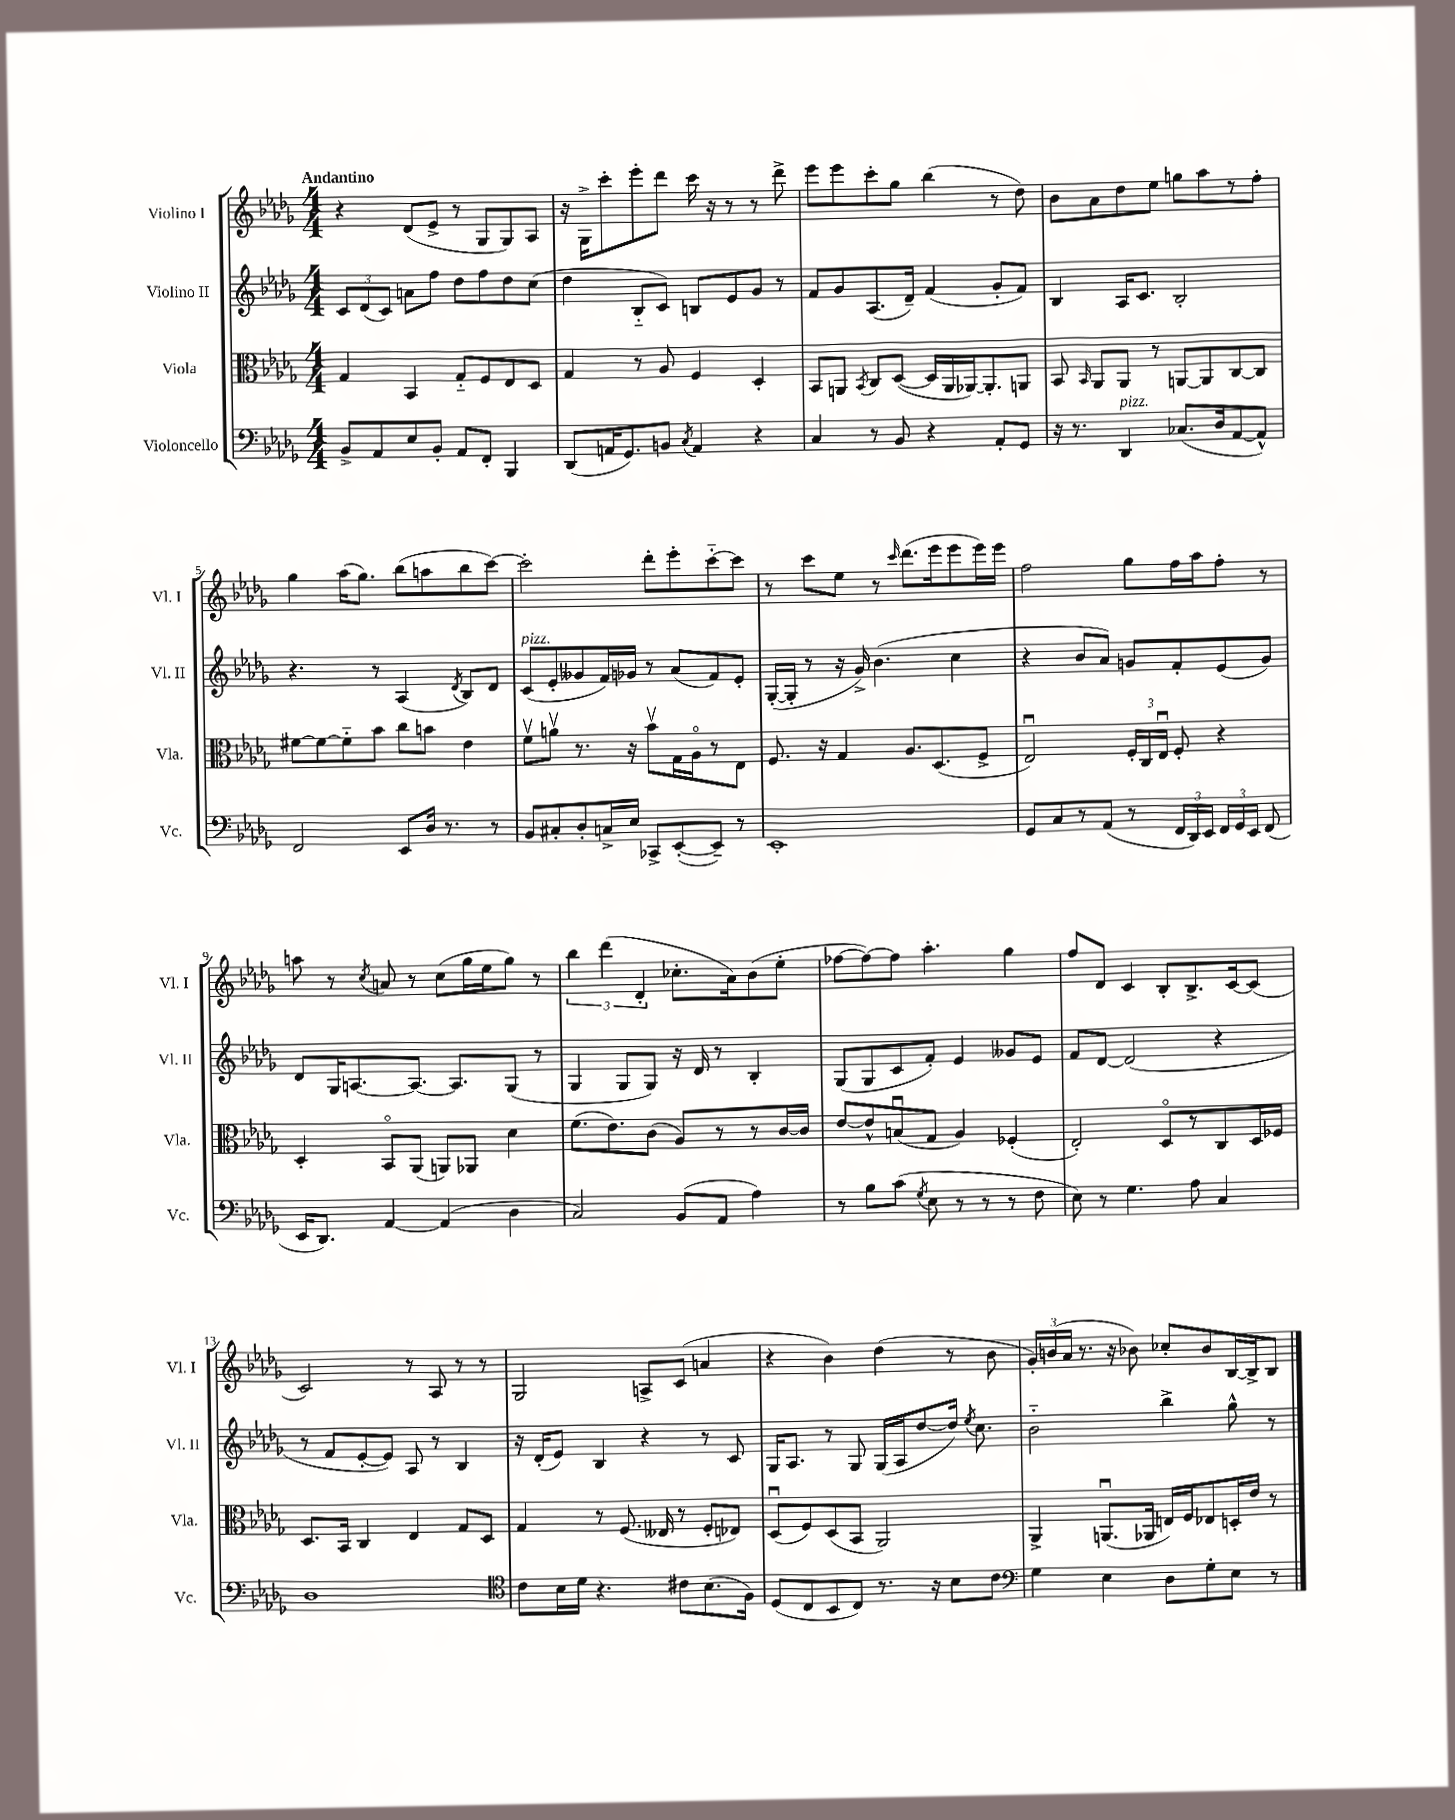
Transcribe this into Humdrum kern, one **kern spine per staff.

**kern	**kern	**kern	**kern
*staff4	*staff3	*staff2	*staff1
*clefF4	*clefC3	*clefG2	*clefG2
*k[b-e-a-d-g-]	*k[b-e-a-d-g-]	*k[b-e-a-d-g-]	*k[b-e-a-d-g-]
*M4/4	*M4/4	*M4/4	*M4/4
8BB-^/L	4G-/	12c/L	4r
.	.	(12d-/	.
8AA-/	.	.	.
.	.	12c/J)	.
8E-/	4BB-/	8a\L	(8d-/L
8BB-'/J	.	8ff\J	8e-^/J
8AA-/L	8G-'~/L	8dd-\L	8r
8FF'/J	8F/	8ff\	8G-/L
4BBB-/	8E-/	8dd-\	8G-/)
.	8D-/J	(8cc\J	8A-/J
=	=	=	=
(8DD-/L	4G-/	4dd-\	16r
.	.	.	16G-^\LK
16AA/K	.	.	8ccc'\
8.GG-/)	.	.	.
.	8r	8B-'~/L	8eee-'\
8BB/J	8A-/	8c/J)	8ddd-\J
8qC/	.	.	.
4AA/	4F/	8B/L	16ccc\
.	.	.	16r
.	.	8e-/	8r
4r	4D-'/	8g-/J	8r
.	.	8r	8ddd-^\
=	=	=	=
4C/	8BB-/L	8f/L	8eee-\L
.	8AA/J	8g-/	8eee-\
.	8qBB-/	.	.
8r	8C/L	(8.A-/	8ccc'\
8BB-/	([8D-/J	.	8gg-\J
.	.	16d-~/Jk)	.
4r	16D-/]LL	(4f/	(4bb-\
.	16AA/	.	.
.	[16AA-/J)	.	.
.	8.AA-'/]	.	.
8AA-'/L	.	8g-'/L	8r
8GG-/J	8AA/J	8f/J)	8dd-\)
=	=	=	=
16r	8BB-/	4B-/	8b-\L
8.r	.	.	.
.	16qqBB-/	.	.
.	8AA-/L	.	8a-\
4DD-/	8AA-/J	16A-/LK	8dd-\
.	.	8.c/J	.
.	8r	.	8ee-\J
(8.C-/L	[8AA/L	2B-'/	8gg\L
.	8AA/]	.	8aa-\
16D-/k	.	.	.
[8AA-/	[8C/	.	8r
8AA-^^/]J)	8C/]J	.	8ff'\J
=	=	=	=
2FF/	[8f#\L	4.r	4gg-\
.	8f#\_	.	.
.	8f#'~\]	.	(16aa-\LK
.	.	.	8.gg-\J)
.	8b-\J	8r	.
8EE-/L	8cc\L	(4A-/	(8bb-\L
16D-/Jk	8b\J	.	8aa\
8.r	.	.	.
.	.	8qd-/	.
.	4e-\	8B-/L)	8bb-\
8r	.	8d-/J	[8ccc\J)
=	=	=	=
8BB-/L	8fv\L	(8c/L	2ccc'\]
8C#'/	8av\J	8e-'/	.
8D-'/	8.r	8g--/	.
16C^/L	.	16f/L)	.
16E-/JJ	16r	16g-/JJ	.
8CC-^/L	8b-v\L	8r	8ddd-'\L
([8EE-'/	16G-\L	(8a-/L	8eee-'\
.	16A-o\J	.	.
8EE-~/]J)	8r	8f/)	[8ccc'~\
8r	8E-\J	8e-'/J	8ccc\]J
=	=	=	=
1EE-'	8.F/	([16G-'/LL	8r
.	.	16G-'/]JJ	.
.	.	8r	8ccc\L
.	16r	.	.
.	4G-/	16r	8ee-\J
.	.	16g-^/)	.
.	.	(4.b-\	8r
.	.	.	16qqccc/
.	8.A-/L	.	(8.ddd-\L
.	(8.D-/	.	16eee-\k
.	.	4cc\	8eee-\
.	8F^/J	.	16eee-\L)
.	.	.	16eee-\JJ
=	=	=	=
8GG-/L	2E-u/)	4r	2ff\
8C/	.	.	.
8r	.	8b-/L	.
(8AA-/J	.	8a-/J)	.
8r	24F'/LL	8g/L	8gg-\L
.	24C/	.	.
.	24E-u/JJ	.	.
24FF/LL	8F'/	8f'/	16ff\L
24DD-/)	.	.	.
.	.	.	16aa-\J
24EE-/JJ	.	.	.
24FF/LL	4r	(8e-/	8ff'\J
24GG-/	.	.	.
24EE-/JJ	.	.	.
(8FF/	.	8g/J)	8r
=	=	=	=
16EE-/LK	4D-'/	8d-/L	8aa\
8.DD-/J)	.	.	.
.	.	16G-/K	8r
.	.	[8.A/	.
.	.	.	8qcc/
[4AA-/	8BB-o/L	.	8a/
.	(8AA-/J	8.A/_J	8r
(4AA-/]	8AA/L)	.	(8cc\L
.	.	8.A/]L	.
.	8AA-/J	.	16gg-\L
.	.	.	16ee-\J
4D-\	4d-\	(8G-/J	8gg-\J)
.	.	8r	8r
=	=	=	=
2C/)	(8.f\L	4G-/	6bb-\
.	.	.	(6ddd-\
.	8.e-\)	.	.
.	.	8G-/L	.
.	.	.	6d-'/
.	(8c\J	8G-/J)	.
(8BB-/L	8A-/L)	16r	8.cc-'\L
.	.	16d-/	.
8AA-/J	8r	8r	.
.	.	.	16a-\k)
4A-\)	8r	4B-'/	(8b-\
.	[16c/L	.	8ee-'\J
.	16c/]JJ	.	.
=	=	=	=
8r	[8e-/L	(8G-/L	[8ff-\L
8B-\L	8e-^^/]	8G-/	8ff-\_)
(8c\J	(8Bu/	8c/	8ff-\]J
8qG-/	.	.	.
8E-\	8G-/J	8f'/J)	4.aa-'\
8r	4A-/)	4e-/	.
8r	.	.	.
8r	(4F-'/	8g--/L	4gg-\
8F\	.	8e-/J	.
=	=	=	=
8E-\)	2E-'/)	8f/L	8ff/L
8r	.	[8d-/J	8d-/J
4.G-\	.	(2d-/]	4c/
.	8D-o/L	.	8B-'/L
8A-\	8r	.	8.B-^/
4C/	8C/	4r	.
.	.	.	[16c/k
.	16D-/L	.	(8c/]J
.	16F-/JJ	.	.
=	=	=	=
1D-	8.D-/L	8r	2c/)
.	.	8f/L	.
.	16BB-/Jk	.	.
.	4C/	[8e-'/	.
.	.	8e-/]J)	.
.	4E-/	8A-/	8r
.	.	8r	8A-/
.	8G-/L	4B-/	8r
.	8D-/J	.	8r
=	=	=	=
*clefC4	*	*	*
8c\L	4G-/	16r	2G-/
.	.	(16d-'/LK	.
16B-\L	.	8e-/J)	.
16d-\JJ	.	.	.
4.r	8r	4B-/	.
.	(8.F/	.	.
.	.	4r	8A^/L
.	16E--/	.	.
8c#\L	8r	.	(8c/J
(8.B-\	8F'/L	8r	4a/
.	8E-/J)	8c/	.
16F\Jk)	.	.	.
=	=	=	=
(8D-/L	(8D-u/L	16G-/LK	4r
.	.	8.A-/J	.
8C/	8F/)	.	.
8BB-/	(8D-/	8r	4b-\)
8C/J)	8BB-/J	8G-/	.
8.r	2AA-/)	(16G-/LL	(4dd-\
.	.	16A-/J	.
.	.	[8dd-/	.
16r	.	.	.
8B-\L	.	16dd-/]Jk)	8r
.	.	8qee-/	.
.	.	8.cc\	.
8c\J	.	.	8b-\
=	=	=	=
*clefF4	*	*	*
4G-\	4AA-^/	2b-'~\	24g-'/LL)
.	.	.	(24b/
.	.	.	24a-/JJ
.	.	.	8.r
4E-\	(8.AAu/L	.	.
.	.	.	16r
.	.	.	8b-\)
.	16AA-/Jk	.	.
8D-\L	16E/LL)	4bb-^\	8cc-'/L
.	16F/J	.	.
8G-'\	8E-/	.	8b-/
8E-\J	16D'/L	8gg-^^\	[16B-/L
.	16e-/JJ	.	16B-^/]J
8r	8r	8r	8B-/J
==	==	==	==
*-	*-	*-	*-
